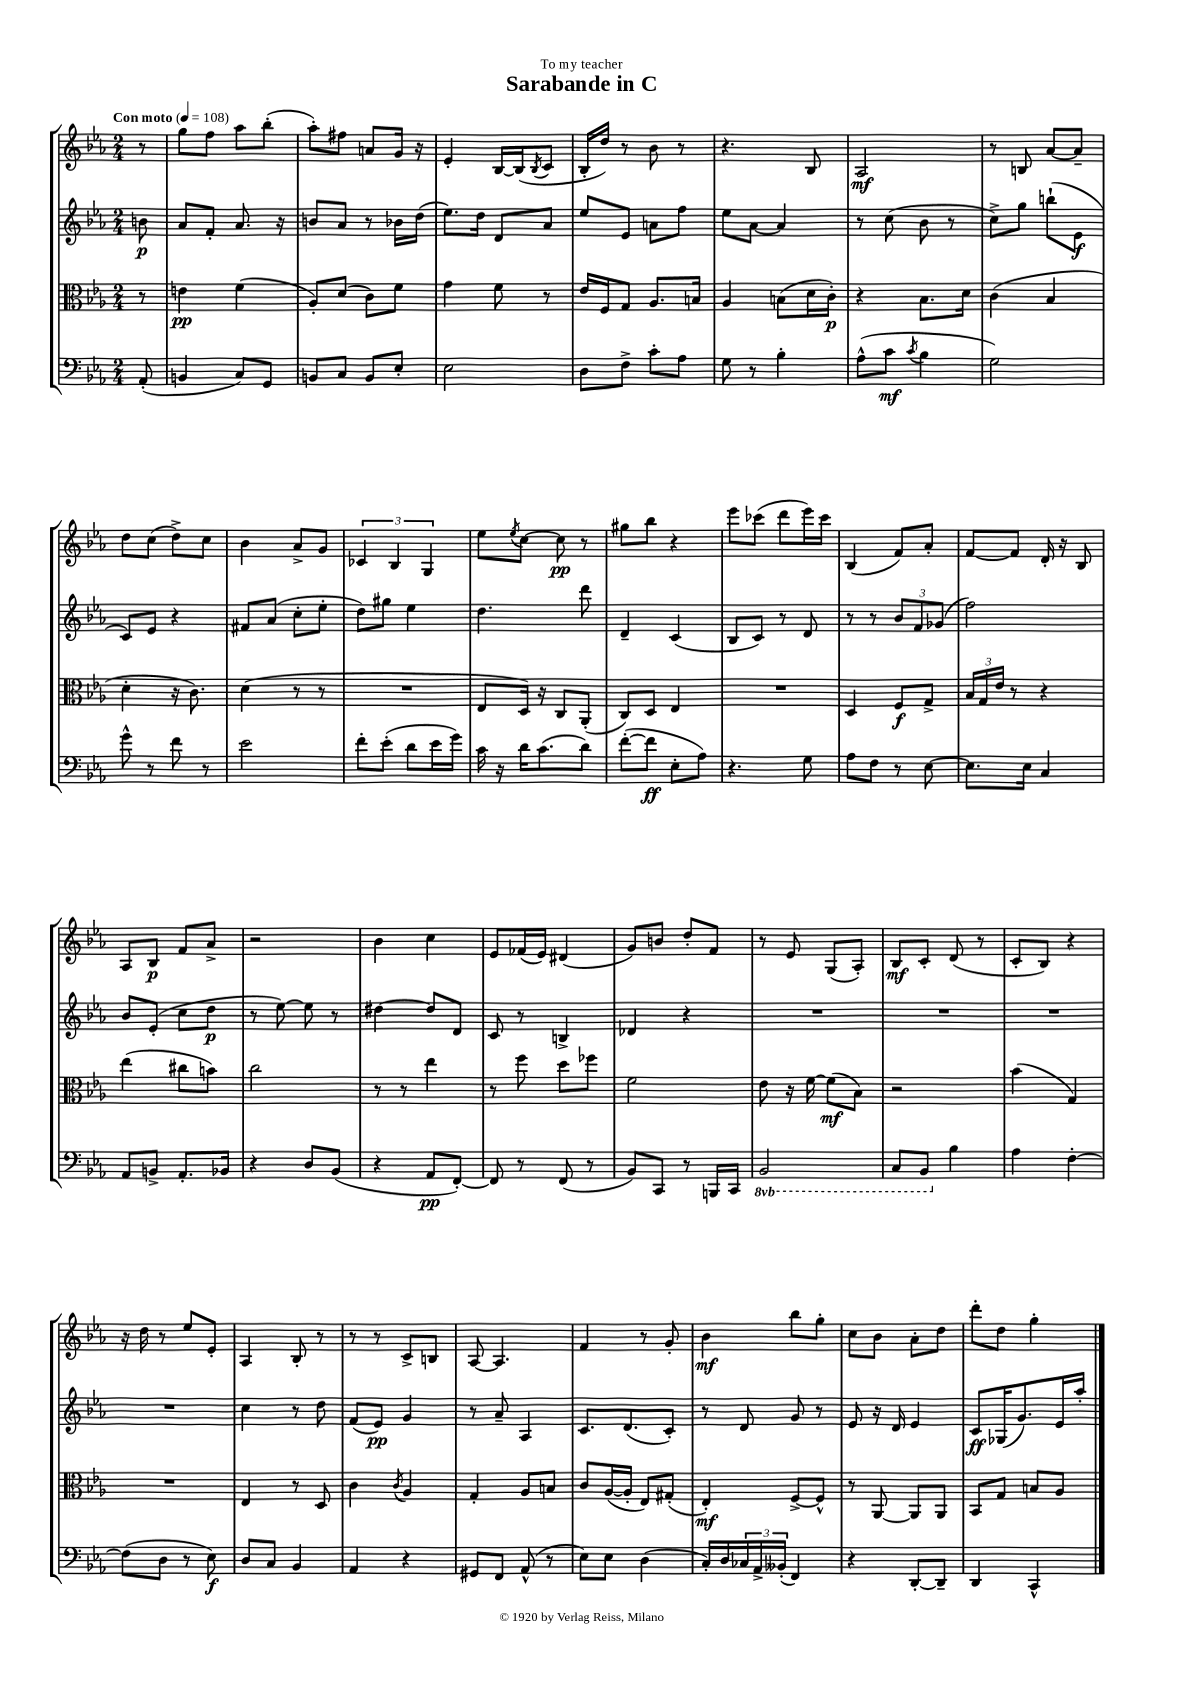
\header { title = "Sarabande in C" dedication = "To my teacher" }
<<
\new StaffGroup <<
\new Staff = "s0" {
    \clef treble \key ees \major \numericTimeSignature \time 2/4 \partial 8 \tempo "Con moto" 4 = 108
    r8 |
    g''8 f''8 aes''8 bes''8-.( |
    aes''8-.) fis''8 a'8 g'16 r16 |
    ees'4-. bes16~ bes16( \acciaccatura { bes8 } c'8 |
    bes16-. d''16) r8 bes'8 r8 |
    r4. bes8 |
    aes2\mf |
    r8 b8 aes'8~ aes'8-- |
    d''8 c''8( d''8->) c''8 |
    bes'4 aes'8-> g'8 |
    \tuplet 3/2 { ces'4 bes4 g4 } |
    ees''8 \acciaccatura { ees''8 } c''8~ c''8\pp r8 |
    gis''8 bes''8 r4 |
    ees'''8 ces'''8( d'''8 ees'''16) ces'''16 |
    bes4( f'8) aes'8-. |
    f'8~ f'8 d'16-. r16 bes8 |
    aes8 bes8\p f'8 aes'8-> |
    r2 |
    bes'4 c''4 |
    ees'8 fes'16( ees'16) dis'4( |
    g'8) b'8 d''8-. f'8 |
    r8 ees'8 g8( aes8-.) |
    bes8\mf c'8-. d'8( r8 |
    c'8-. bes8) r4 |
    r16 d''16 r8 ees''8 ees'8-. |
    aes4 bes8-. r8 |
    r8 r8 c'8-> b8 |
    aes8~ aes4. |
    f'4 r8 g'8-. |
    bes'4\mf bes''8 g''8-. |
    c''8 bes'8 aes'8-. d''8 |
    d'''8-. d''8 g''4-. \bar "|." |
}
\new Staff = "s1" {
    \clef treble \key ees \major \numericTimeSignature \time 2/4 \partial 8
    b'8\p |
    aes'8 f'8-. aes'8. r16 |
    b'8 aes'8 r8 bes'16 d''16( |
    ees''8.) d''16 d'8 aes'8 |
    ees''8 ees'8 a'8 f''8 |
    ees''8 aes'8~ aes'4 |
    r8 c''8( bes'8 r8 |
    c''8->) g''8 b''8-!( ees'8\f |
    c'8) ees'8 r4 |
    fis'8 aes'8( c''8-. ees''8-. |
    d''8) gis''8 ees''4 |
    d''4. d'''8 |
    d'4-- c'4( |
    bes8 c'8) r8 d'8 |
    r8 r8 \tuplet 3/2 { bes'8 f'8 ges'8( } |
    f''2) |
    bes'8 ees'8-.( c''8 d''8\p |
    r8 ees''8~) ees''8 r8 |
    dis''4~ dis''8 d'8 |
    c'8 r8 b4-> |
    des'4 r4 |
    R2 |
    R2 |
    R2 |
    R2 |
    c''4 r8 d''8 |
    f'8( ees'8\pp) g'4 |
    r8 aes'8-- aes4 |
    c'8. d'8.( c'8-.) |
    r8 d'8 g'8 r8 |
    ees'8 r16 d'16 ees'4 |
    c'8\ff ges16( g'8.) ees'16 aes''16-. \bar "|." |
}
\new Staff = "s2" {
    \clef alto \key ees \major \numericTimeSignature \time 2/4 \partial 8
    r8 |
    e'4\pp f'4( |
    aes8-.) d'8( c'8) f'8 |
    g'4 f'8 r8 |
    ees'16 f16 g8 aes8. b16 |
    aes4 b8( d'16 c'16-.\p) |
    r4 bes8. d'16 |
    c'4( bes4 |
    d'4-. r16 c'8.) |
    d'4( r8 r8 |
    R2 |
    ees8 d16) r16 c8 aes,8-.( |
    c8) d8 ees4 |
    R2 |
    d4 f8\f g8-> |
    \tuplet 3/2 { bes16 g16 ees'16 } r8 r4 |
    ees''4( cis''8 b'8) |
    c''2 |
    r8 r8 ees''4 |
    r8 f''8 d''8 fes''8 |
    f'2 |
    ees'8 r16 f'16~ f'8\mf( bes8) |
    r2 |
    bes'4( g4) |
    R2 |
    ees4 r8 d8 |
    c'4 \acciaccatura { c'8 } aes4 |
    g4-. aes8 b8 |
    c'8 aes16~( aes16-. ees8) gis8-.( |
    ees4-.\mf) f8~-> f8-^ |
    r8 aes,8~ aes,8 aes,8 |
    bes,8 g8 b8 aes8 \bar "|." |
}
\new Staff = "s3" {
    \clef bass \key ees \major \numericTimeSignature \time 2/4 \set Staff.ottavationMarkups = #ottavation-simple-ordinals \partial 8
    aes,8-.( |
    b,4 c8) g,8 |
    b,8 c8 b,8 ees8-. |
    ees2 |
    d8 f8-> c'8-. aes8 |
    g8 r8 bes4-. |
    aes8-^( c'8\mf \acciaccatura { c'8 } bes4 |
    g2) |
    g'8-^ r8 f'8 r8 |
    ees'2 |
    f'8-. ees'8-.( d'8 ees'16 g'16) |
    c'16 r16 d'16 c'8.( d'8) |
    f'8~-.( f'8\ff ees8-. aes8) |
    r4. g8 |
    aes8 f8 r8 ees8~ |
    ees8. ees16 c4 |
    aes,8 b,8-> aes,8.-. bes,16 |
    r4 d8 bes,8( |
    r4 aes,8\pp f,8~-.) |
    f,8 r8 f,8( r8 |
    bes,8) c,8 r8 b,,16 c,16 |
    \ottava #-1 bes,,2 |
    c,8 bes,,8 \ottava #0 bes4 |
    aes4 f4~-. |
    f8( d8 r8 ees8\f) |
    d8 c8 bes,4 |
    aes,4 r4 |
    gis,8 f,8 aes,8-^( r8 |
    ees8) ees8 d4( |
    c16-.) d16 \tuplet 3/2 { ces16 aes,16-> beses,16-.( } f,4) |
    r4 d,8~-. d,8-- |
    d,4 c,4-^ \bar "|." |
}
>>
>>
\layout { \context { \Score \remove "Bar_number_engraver" } }
